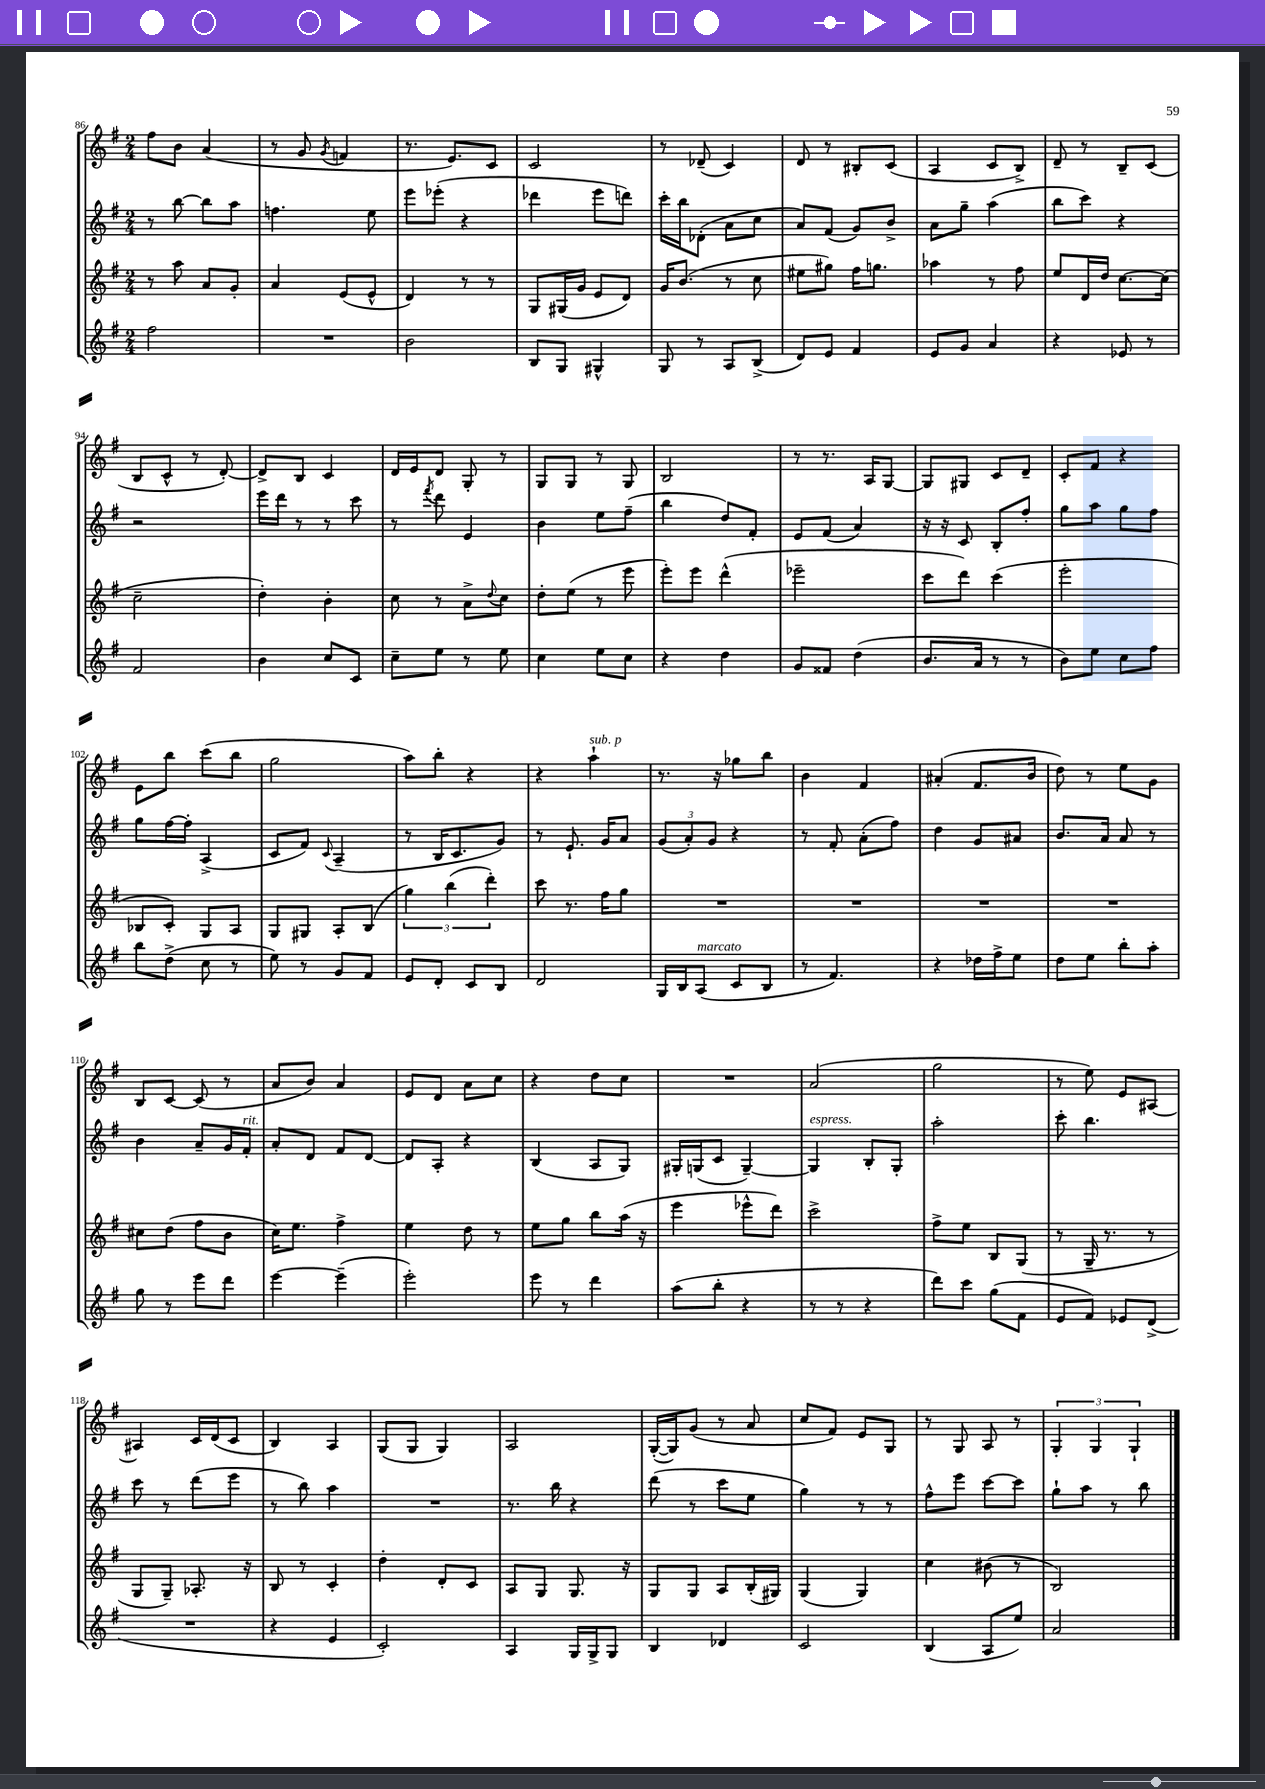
<<
\new StaffGroup <<
\new Staff = "s0" {
    \clef treble \key g \major \numericTimeSignature \time 2/4
    fis''8 b'8 a'4( |
    r8 g'8 \acciaccatura { g'8 } f'4 |
    r8. e'8.) c'8 |
    c'2 |
    r8 des'8--( c'4) |
    d'8 r8 bis8-. c'8( |
    a4 c'8 b8->) |
    d'8-- r8 b8-- c'8( |
    b8 c'8-^ r8 d'8~-.) |
    d'8-> b8 c'4 |
    d'16 e'16 d'8 g8-. r8 |
    g8 g8 r8 g8 |
    b2 |
    r8 r8. a16 g8~ |
    g8 gis8 c'8 d'8-- |
    c'8-. fis'8 r4 |
    e'8 b''8 c'''8( b''8 |
    g''2 |
    a''8) b''8-. r4 |
    r4 a''4-!^\markup { \italic "sub. p" } |
    r8. r16 ges''8 b''8 |
    b'4 fis'4 |
    ais'4-.( fis'8. b'16 |
    d''8) r8 e''8 g'8 |
    b8 c'8~ c'8( r8 |
    a'8 b'8) a'4 |
    e'8 d'8 a'8 c''8 |
    r4 d''8 c''8 |
    R2 |
    a'2( |
    g''2 |
    r8 e''8) e'8 ais8~ |
    ais4 c'16 d'16( c'8 |
    b4) a4 |
    g8( g8 g4) |
    a2 |
    g16~-.( g16) g'8( r8 a'8 |
    c''8 fis'8) e'8 g8 |
    r8 g8 a8 r8 |
    \tuplet 3/2 { g4-. g4 g4-! } \bar "|." |
}
\new Staff = "s1" {
    \clef treble \key g \major \numericTimeSignature \time 2/4
    r8 b''8~ b''8 a''8 |
    f''4. e''8 |
    e'''8 ees'''8-.( r4 |
    des'''4 e'''8 d'''8) |
    c'''16-. b''16 des'8-.( a'8 c''8 |
    a'8) fis'8( g'8) b'8-> |
    a'8 g''8-- a''4( |
    b''8 c'''8) r4 |
    r2 |
    e'''16 d'''16 r8 r8 c'''8 |
    r8 \acciaccatura { fis'''8 } d'''8 e'4 |
    b'4 e''8 fis''8--( |
    b''4 d''8) fis'8-. |
    e'8 fis'8( a'4) |
    r16 r16 c'8 b8-. fis''8-. |
    g''8 a''8 g''8 fis''8 |
    g''8 fis''16~ fis''16-. a4->( |
    c'8 fis'8) \appoggiatura { c'8 } a4--( |
    r8 b16 c'8. g'8) |
    r8 e'8.-! g'16 a'8 |
    \tuplet 3/2 { g'8( a'8-.) g'8 } r4 |
    r8 fis'8-. a'8-.( fis''8) |
    d''4 g'8 ais'8 |
    b'8. a'16 a'8 r8 |
    b'4 a'8-- g'16 fis'16-.^\markup { \italic "rit." } |
    a'8-. d'8 fis'8 d'8~ |
    d'8 a8-. r4 |
    b4( a8 g8) |
    gis16-. g16( c'8 g4~--) |
    g4^\markup { \italic "espress." } b8-. g8-. |
    a''2-. |
    c'''8-. b''4. |
    c'''8 r8 d'''8( e'''8 |
    r8 b''8) a''4 |
    R2 |
    r8. b''16 r4 |
    d'''8( r8 c'''8 e''8 |
    g''4) r8 r8 |
    fis''8-^ e'''8 c'''8~ c'''8 |
    g''8-! a''8 r8 b''8 \bar "|." |
}
\new Staff = "s2" {
    \clef treble \key g \major \numericTimeSignature \time 2/4
    r8 a''8 a'8 g'8-. |
    a'4 e'8( e'8-^ |
    d'4) r8 r8 |
    g8 gis16( g'16 e'8 d'8) |
    g'16 b'8.( r8 c''8 |
    eis''8 gis''8) fis''16 g''8. |
    aes''4 r8 fis''8 |
    e''8 d'16 d''16 c''8.~ c''16( |
    c''2-- |
    d''4-.) b'4-. |
    c''8 r8 a'8-> \appoggiatura { d''8 } c''8 |
    d''8-. e''8( r8 e'''8 |
    e'''8-.) e'''8 d'''4-^( |
    ees'''2-- |
    c'''8 d'''8) c'''4( |
    e'''2-. |
    bes8 c'8-.) g8 a8 |
    g8 gis8 a8-. b8( |
    \tuplet 3/2 { g''4) b''4( d'''4-.) } |
    c'''8 r8. fis''16 g''8 |
    R2 |
    R2 |
    R2 |
    R2 |
    cis''8 d''8( fis''8 b'8 |
    c''16) e''8. fis''4-> |
    e''4 d''8 r8 |
    e''8 g''8 b''8 a''16( r16 |
    e'''4 ees'''8-^ d'''8) |
    c'''2-> |
    fis''8-> e''8 b8 g8( |
    r8 g16-- r8. r8 |
    g8 g8--) aes8.-. r16 |
    b8 r8 c'4-. |
    d''4-. d'8-. c'8 |
    a8 g8 g8. r16 |
    g8 g8 a8 b16-.( gis16) |
    g4( g4) |
    c''4 bis'8( r8 |
    b2) \bar "|." |
}
\new Staff = "s3" {
    \clef treble \key g \major \numericTimeSignature \time 2/4
    fis''2 |
    R2 |
    b'2 |
    b8 g8 gis4-^ |
    g8 r8 a8 b8->( |
    d'8) e'8 fis'4 |
    e'8 g'8 a'4 |
    r4 ees'8 r8 |
    fis'2 |
    b'4 c''8 c'8 |
    c''8-- e''8 r8 e''8 |
    c''4 e''8 c''8 |
    r4 d''4 |
    g'8 fisis'8 d''4( |
    b'8. a'16 r8 r8 |
    b'8) e''8 c''8 fis''8 |
    b''8 d''8->( c''8 r8 |
    e''8) r8 g'8 fis'8 |
    e'8 d'8-. c'8 b8 |
    d'2 |
    g16 b16 a8^\markup { \italic "marcato" }( c'8 b8 |
    r8 fis'4.) |
    r4 des''16 fis''16-> e''8 |
    d''8 e''8 b''8-. a''8-. |
    g''8 r8 e'''8 d'''8 |
    e'''4~ e'''4--( |
    e'''2-.) |
    e'''8 r8 d'''4 |
    a''8( b''8-. r4 |
    r8 r8 r4 |
    d'''8) c'''8 g''8( fis'8 |
    e'8 fis'8) ees'8 d'8->( |
    R2 |
    r4 e'4 |
    c'2-.) |
    a4 g16 g16-> g8 |
    b4 des'4 |
    c'2 |
    b4( a8 e''8) |
    a'2 \bar "|." |
}
>>
>>
\layout { \context { \Score currentBarNumber = #86 } }
